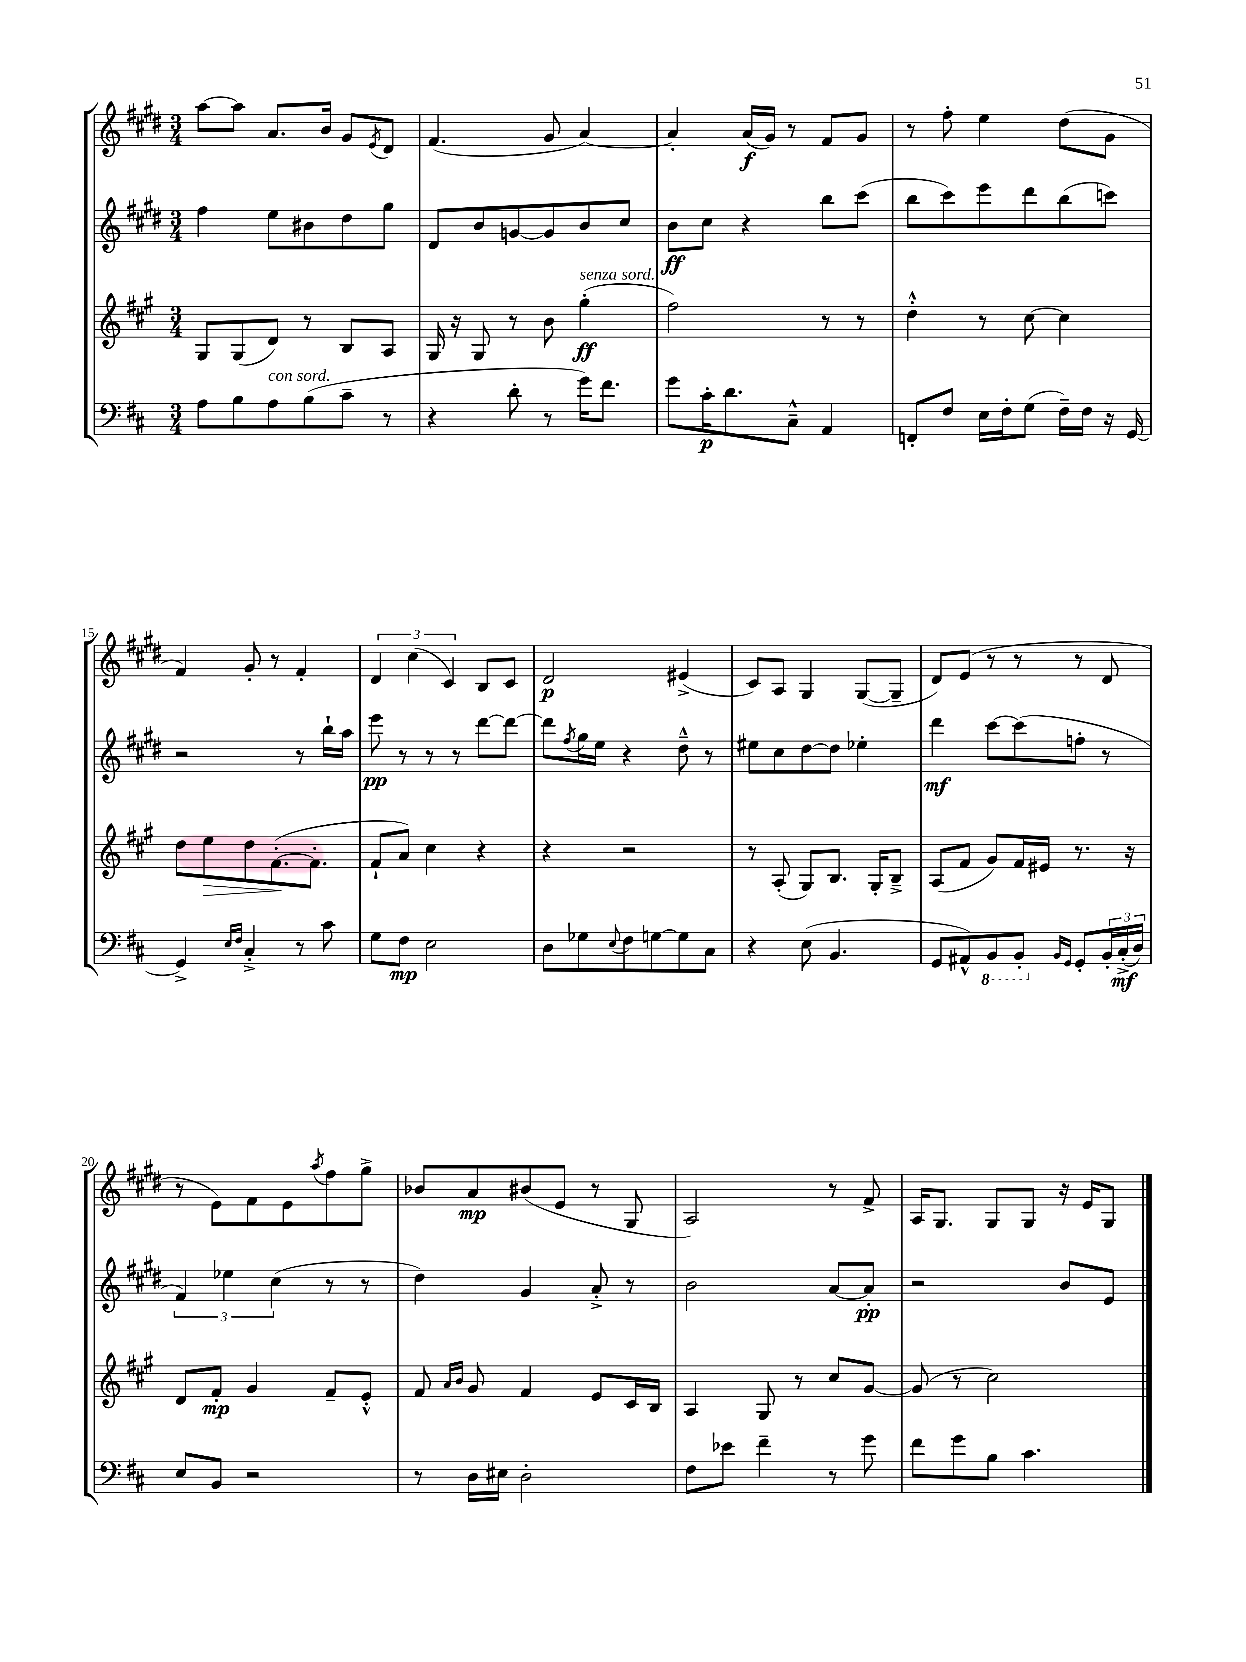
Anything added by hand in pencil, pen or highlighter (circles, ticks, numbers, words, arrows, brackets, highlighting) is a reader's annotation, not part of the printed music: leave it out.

**kern	**kern	**kern	**kern
*staff4	*staff3	*staff2	*staff1
*clefF4	*clefG2	*clefG2	*clefG2
*k[f#c#]	*k[f#c#g#]	*k[f#c#g#d#]	*k[f#c#g#d#]
*M3/4	*M3/4	*M3/4	*M3/4
8A\L	8G#/L	4ff#\	[8aa\L
8B\	(8G#/	.	8aa\]J
8A\	8d/J)	8ee\L	8.a/L
(8B\	8r	8b#\	.
.	.	.	16b/Jk
8c#~\J	8B/L	8dd#\	8g#/L
.	.	.	8qe/
8r	8A/J	8gg#\J	8d#/J
=	=	=	=
4r	16G#/	8d#/L	(4.f#/
.	16r	.	.
.	8G#/	8b/	.
8d'\	8r	[8g/	.
8r	8b\	8g/]	8g#/
16g\LK)	(4gg#'\	8b/	[4a/)
8.f#\J	.	.	.
.	.	8cc#/J	.
=	=	=	=
8g\L	2ff#\)	8b\L	4a'/]
16c#'\K	.	8cc#\J	.
8.d\	.	.	.
.	.	4r	(16a/LL
.	.	.	16g#/JJ)
8C#~^^\J	.	.	8r
4AA/	8r	8bb\L	8f#/L
.	8r	(8ccc#\J	8g#/J
=	=	=	=
8FF'/L	4dd'^^\	8bb\L	8r
8F#/J	.	8ccc#\)	8ff#'\
16E\LL	8r	8eee\	4ee\
16F#'\J	.	.	.
(8G\J	[8cc#\	8ddd#\	.
16F#~\LL)	4cc#\]	(8bb\	(8dd#\L
16F#\JJ	.	.	.
16r	.	8ccc\J)	8g#\J
[16GG/	.	.	.
=	=	=	=
4GG^/]	8dd\L	2r	4f#/)
.	8ee\	.	.
16qqE/LL	.	.	.
16qqF#/JJ	.	.	.
4C#'^/	8dd\	.	8g#'/
.	([8.f#'\	.	8r
8r	.	8r	4f#'/
.	8.f#'\]J	.	.
8c#\	.	16bb`\LL	.
.	.	16aa\JJ	.
=	=	=	=
8G\L	8f#`/L	8eee\	6d#/
8F#\J	8a/J)	8r	.
.	.	.	(6cc#\
2E\	4cc#\	8r	.
.	.	.	6c#/)
.	.	8r	.
.	4r	[8ddd#\L	8B/L
.	.	8ddd#\_J	8c#/J
=	=	=	=
8D\L	4r	8ddd#\]L	2d#/
.	.	8qff#/	.
8G-\	.	16gg#\L	.
.	.	16ee\JJ	.
8qqE/	.	.	.
8F#\	2r	4r	.
[8G\	.	.	.
8G\]	.	8dd#~^^\	(4e#^/
8C#\J	.	8r	.
=	=	=	=
4r	8r	8ee#\L	8c#/L)
.	(8A'/	8cc#\	8A/J
(8E\	8G#/L)	[8dd#\	4G#/
4.BB/	8.B/J	8dd#\]J	.
.	.	4ee-'\	([8G#/L
.	16G#'/LK	.	.
.	8B~^/J	.	8G#~/]J
=	=	=	=
8GG/L	(8A/L	4ddd#\	8d#/L)
8AA#^^/)	8f#/J	.	(8e/J
8BBB/	8g#/L)	[8ccc#\L	8r
8BBB'/J	16f#/L	(8ccc#\]	8r
.	16e#/JJ	.	.
16qqBB/LL	.	.	.
16qqGG/JJ	.	.	.
8GG'/L	8.r	8ff'\J	8r
24BB'/L	.	8r	8d#/
(24C#'^/	.	.	.
.	16r	.	.
24D/JJ)	.	.	.
=	=	=	=
8E/L	8d/L	6f#/)	8r
8BB/J	8f#'/J	.	8e\L)
.	.	6ee-\	.
2r	4g#/	.	8f#\
.	.	(6cc#\	.
.	.	.	8e\
.	.	.	8qaa/
.	8f#~/L	8r	8ff#\
.	8e'^^/J	8r	8gg#^\J
=	=	=	=
8r	8f#/	4dd#\)	8b-/L
.	16qqa/LL	.	.
.	16qqb/JJ	.	.
16D\LL	8g#/	.	8a/
16E#\JJ	.	.	.
2D'\	4f#/	4g#/	(8b#/
.	.	.	8e/J
.	8e/L	8a'^/	8r
.	16c#/L	8r	8G#/
.	16B/JJ	.	.
=	=	=	=
8F#\L	4A/	2b\	2A/)
8e-\J	.	.	.
4f#~\	8G#/	.	.
.	8r	.	.
8r	8cc#/L	[8a/L	8r
8g\	[8g#/J	8a'/]J	8f#^/
=	=	=	=
8f#\L	(8g#/]	2r	16A/LK
.	.	.	8.G#/J
8g\	8r	.	.
8B\J	2cc#\)	.	8G#/L
4.c#\	.	.	8G#/J
.	.	8b/L	16r
.	.	.	16e/LK
.	.	8e/J	8G#/J
==	==	==	==
*-	*-	*-	*-
